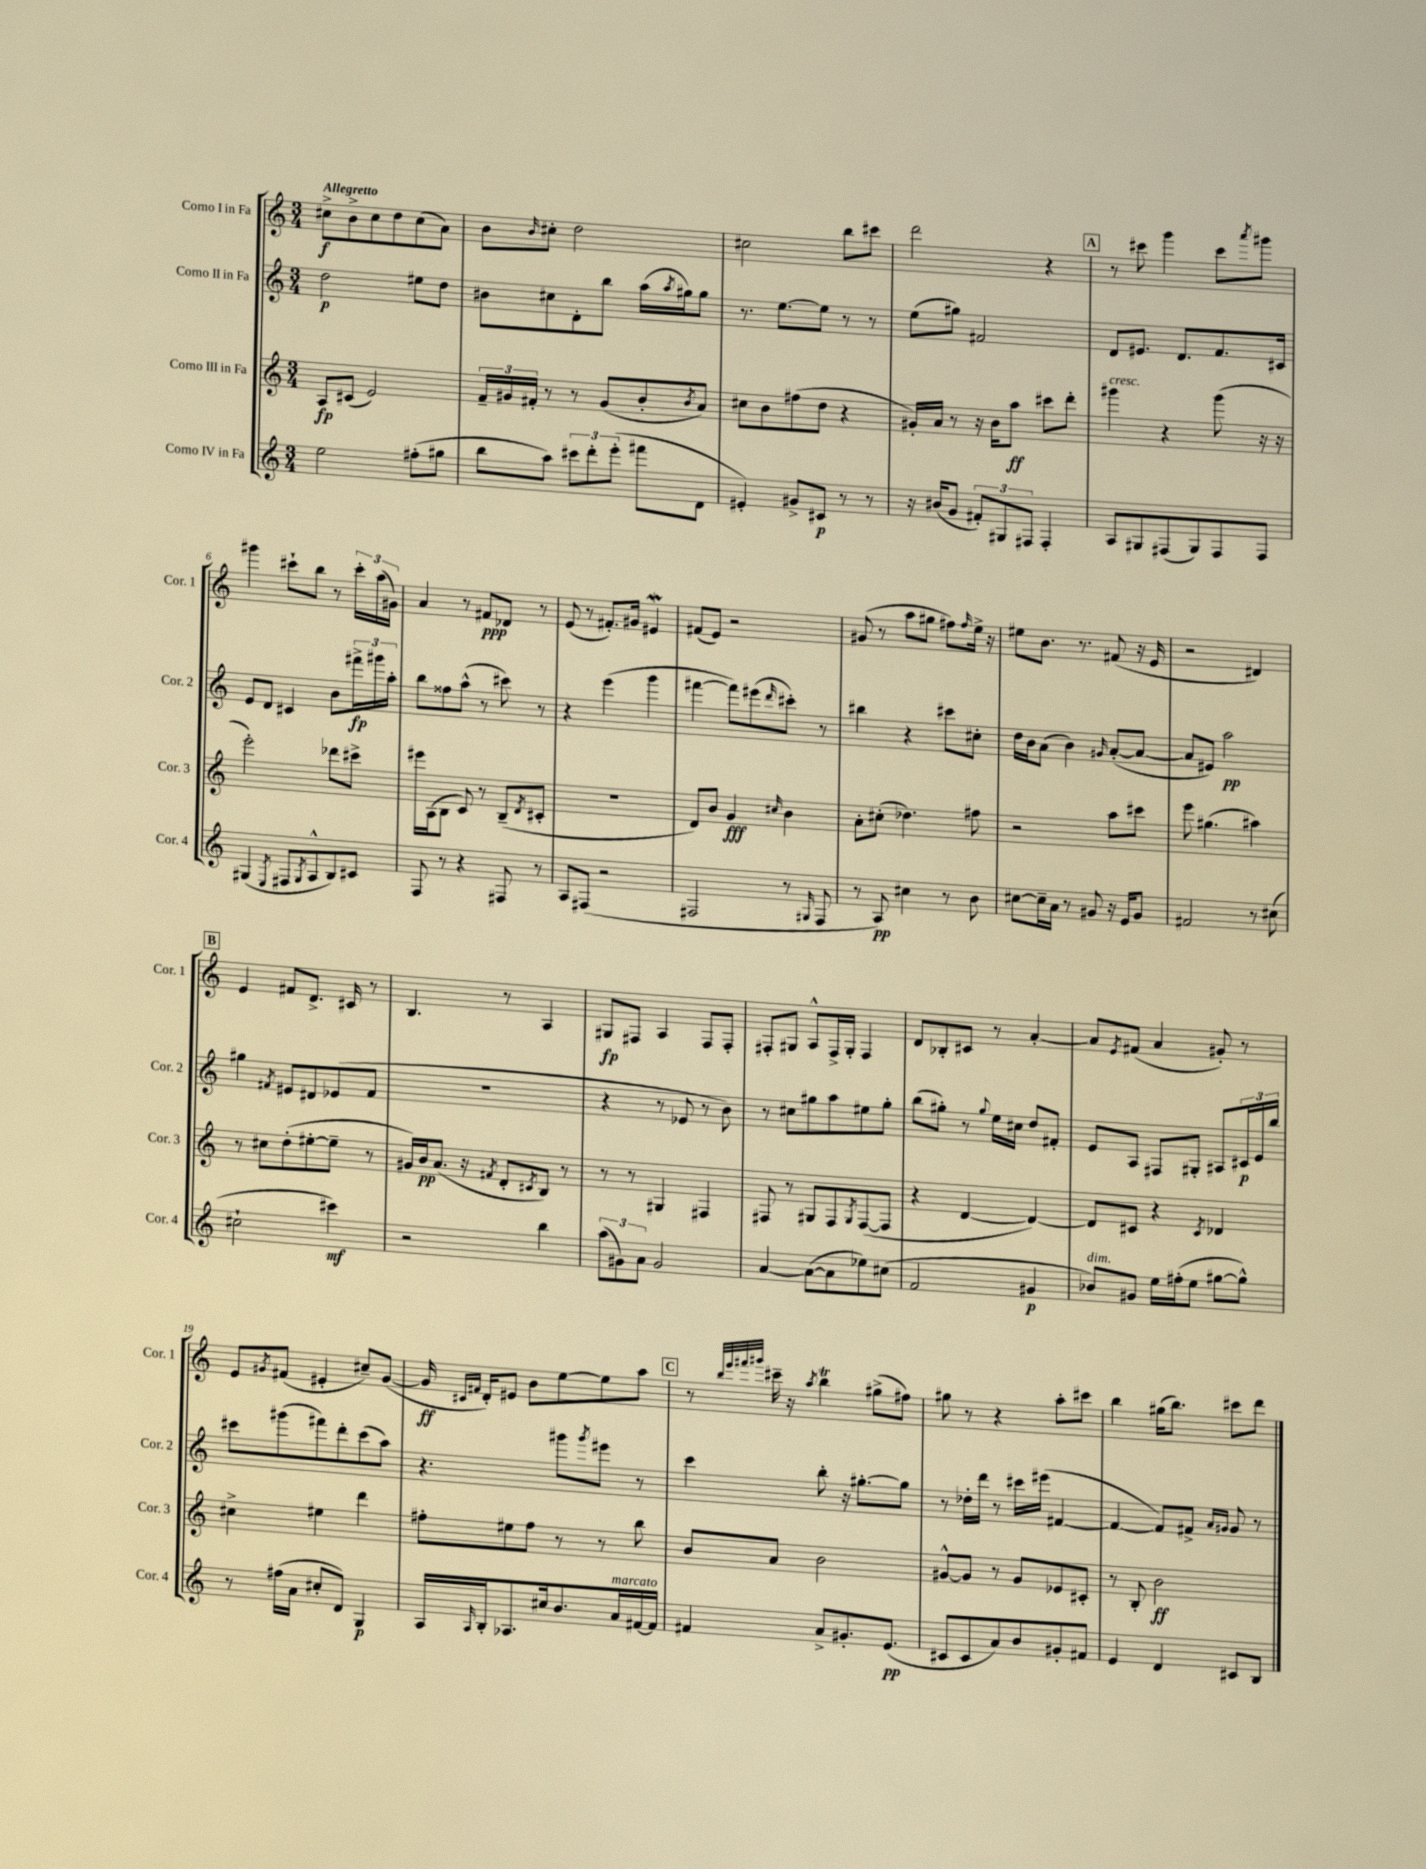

**kern	**dynam	**kern	**dynam	**kern	**dynam	**kern	**dynam
*part4	*part4	*part3	*part3	*part2	*part2	*part1	*part1
*staff4	*staff4	*staff3	*staff3	*staff2	*staff2	*staff1	*staff1
*I"Corno IV in Fa	*	*I"Corno III in Fa	*	*I"Corno II in Fa	*	*I"Corno I in Fa	*
*I'Cor. 4	*	*I'Cor. 3	*	*I'Cor. 2	*	*I'Cor. 1	*
*clefG2	*	*clefG2	*	*clefG2	*	*clefG2	*
*k[]	*	*k[]	*	*k[]	*	*k[]	*
*M3/4	*	*M3/4	*	*M3/4	*	*M3/4	*
=1	=1	=1	=1	=1	=1	=1	=1
!	!	!	!	!	!	!LO:TX:a:B:t=Allegretto	!
2ee\	.	8A/L	fp	2dd\	p	8cc#X^\L	f
.	.	(8c#X/J	.	.	.	8b^\	.
.	.	2e/)	.	.	.	8cc#\	.
.	.	.	.	.	.	8dd\	.
(8ff#X'\L	.	.	.	8ee#X\L	.	(8cc#\	.
8gg#X\J	.	.	.	8dd\J	.	8a\J)	.
=2	=2	=2	=2	=2	=2	=2	=2
8bb\L	.	24f~/LL	.	8b#X\L	.	8b\L	.
.	.	24g#X/	.	.	.	.	.
.	.	24f#X'/JJ	.	.	.	.	.
.	.	.	.	.	.	16qqb/	.
8aa\J)	.	8r	.	8cc#X\	.	8cc#X'\J	.
12ccc#X\L	.	8r	.	8d'\	.	2dd\	.
12ddd'\	.	.	.	.	.	.	.
.	.	(8g#/L	.	8bb\J	.	.	.
(12eee'\J	.	.	.	.	.	.	.
8fff#X\L	.	8b'/	.	(16aa\LL	.	.	.
.	.	.	.	8qaa/	.	.	.
.	.	.	.	16gg#X\J)	.	.	.
.	.	8qb/	.	.	.	.	.
8d\J	.	8a/J)	.	8gg#\J	.	.	.
=3	=3	=3	=3	=3	=3	=3	=3
4e#X'/)	.	8cc#X\L	.	8.r	.	2cc#X\	.
.	.	8b\	.	.	.	.	.
.	.	.	.	[8.ee\L	.	.	.
8g#X^/L	.	(8ff#X\	.	.	.	.	.
8c#X/J	p	8dd\J	.	8ee\J]	.	.	.
8r	.	4r	.	8r	.	8bb\L	.
8r	.	.	.	8r	.	8ccc#X\J	.
=4	=4	=4	=4	=4	=4	=4	=4
16r	.	16g#X'/LL)	.	(8ee\L	.	2ddd\	.
(16b#X/KL	.	16a/JJ	.	.	.	.	.
8g/J	.	8r	.	8gg#X\J)	.	.	.
12f#X'/L)	.	16r	.	2f#X/	.	.	.
.	.	16b\KL	.	.	.	.	.
12G#X/	.	.	.	.	.	.	.
.	.	8aa\J	ff	.	.	.	.
12F#X/J	.	.	.	.	.	.	.
4F#'/	.	8ccc#X\L	.	.	.	4r	.
.	.	8ddd'\J	.	.	.	.	.
!!LO:REH:place=s1:t=A
=5	=5	=5	=5	=5	=5	=5	=5
!	!	!LO:TX:a:i:t=cresc.	!	!	!	!	!
8A/L	.	4ggg#X\	.	8d/L	.	8r	.
8G#X/	.	.	.	8.e#X/J	.	8ccc#X\	.
(8F#X/	.	4r	.	.	.	4ggg\	.
.	.	.	.	8.d/L	.	.	.
8G#/)	.	.	.	.	.	.	.
8F#/	.	(8ggg#\	.	8.f/	.	8ccc#\L	.
.	.	.	.	.	.	8qaaa/	.
8F#/J	.	16r	.	.	.	8ggg#X\J	.
.	.	16r	.	16c#X/Jk	.	.	.
!!LO:LB:g=z
=6	=6	=6	=6	=6	=6	=6	=6
(4G#X/	.	2eee'\)	.	8e/L	.	4ggg#X\	.
.	.	.	.	8d/J	.	.	.
8qE/	.	.	.	.	.	.	.
8F#X/L	.	.	.	4c#X/	.	8ccc#X`\L	.
8qG#/	.	.	.	.	.	.	.
8A^^/	.	.	.	.	.	8bb\J	.
8B/)	.	8ddd-X\L	.	8b\L	.	8r	.
8c#X/J	.	8ccc#X^\J	.	24fff#X^\L	fp	24ccc#'\LL	.
.	.	.	.	24ggg#X\	.	(24aa\	.
.	.	.	.	24aa'\JJ	.	24g#X\JJ)	.
=7	=7	=7	=7	=7	=7	=7	=7
8F/	.	16eee#X\LL	.	8bb\L	.	4a/	.
.	.	(16A\J	.	.	.	.	.
8r	.	8B\J	.	8ff##X\	.	.	.
4r	.	8c/)	.	(8aa^^\J	.	8r	.
.	.	8r	.	8r	.	8f#X/L	ppp
8F#X/	.	(8B~/L	.	8ccc#X\)	.	8d-X/J	.
.	.	8qd/	.	.	.	.	.
8r	.	8c#X'/J	.	8r	.	8r	.
=8	=8	=8	=8	=8	=8	=8	=8
8A/L	.	2.r	.	4r	.	(8e/	.
(8F#X/J	.	.	.	.	.	8r	.
2r	.	.	.	(4eee\	.	8.f#X'/L)	.
.	.	.	.	.	.	16g#X/Jk	.
.	.	.	.	4ggg\	.	4e#XW/	.
=9	=9	=9	=9	=9	=9	=9	=9
2F#X/	.	8d/L)	.	[4fff#X\	.	(8f#X/L	.
.	.	8b/J	.	.	.	8e/J)	.
.	.	4g/	fff	8fff#\L])	.	2r	.
.	.	.	.	(8eee#X\	.	.	.
.	.	16qqcc#X/	.	16qqddd/	.	.	.
8r	.	4b\	.	8ccc#X'\J)	.	.	.
16qqG#X/	.	.	.	.	.	.	.
8F#/	.	.	.	8r	.	.	.
=10	=10	=10	=10	=10	=10	=10	=10
8r	.	8a'\L	.	4bb#X\	.	(8g#X/	.
8A/)	pp	(8cc#X'\J	.	.	.	8r	.
4cc#X\	.	4.dd-X\)	.	4r	.	8aa\L	.
.	.	.	.	.	.	8gg#X\J	.
8r	.	.	.	8ccc#X\L	.	8ff#X\L)	.
.	.	.	.	.	.	16qqff#/	.
8b\	.	8ff#X\	.	8cc#X'\J	.	16ee^\Jk	.
.	.	.	.	.	.	16r	.
=11	=11	=11	=11	=11	=11	=11	=11
[8cc#X\L	.	2r	.	16dd\LL	.	8ee#X\L	.
.	.	.	.	16b\J	.	.	.
16cc#~\L]	.	.	.	(8a\J	.	8.b\J	.
16a\JJ	.	.	.	.	.	.	.
8r	.	.	.	4b\)	.	.	.
.	.	.	.	.	.	8.r	.
8g#X/	.	.	.	.	.	.	.
.	.	.	.	16qqg#X/	.	.	.
16r	.	8aa\L	.	([8a'/L	.	(8f#X/	.
16e/KL	.	.	.	.	.	.	.
8g#/J	.	8ccc#X\J	.	8a/J_	.	16r	.
.	.	.	.	.	.	16e/	.
=12	=12	=12	=12	=12	=12	=12	=12
2f#X/	.	8eee\	.	8a/L]	.	2r	.
.	.	(4.gg#X\	.	8e#X/J)	.	.	.
.	.	.	.	2aa\	pp	.	.
8r	.	4aa#X\)	.	.	.	4d#X/)	.
(8cc#X\	.	.	.	.	.	.	.
!!LO:LB:g=z
!!LO:REH:place=s1:t=B
=13	=13	=13	=13	=13	=13	=13	=13
2cc#X`\	.	8r	.	4gg#X\	.	4e/	.
.	.	8cc#X\L	.	.	.	.	.
.	.	.	.	8qf#X/	.	.	.
.	.	(8dd'\	.	8e#X/L	.	8f#X/L	.
.	.	[8ee#X'\	.	8d#X/	.	8.d^/J	.
4ccc#X\)	mf	8ee#~\J]	.	(8e-X/	.	.	.
.	.	.	.	.	.	16c#X/	.
.	.	8r	.	8f#/J	.	8r	.
=14	=14	=14	=14	=14	=14	=14	=14
2r	.	16g#X/LL)	.	2.r	.	4.B/	.
.	.	16b/J	pp	.	.	.	.
.	.	(8.a/J	.	.	.	.	.
.	.	16r	.	.	.	.	.
.	.	8qf#X/	.	.	.	.	.
.	.	8d'/L	.	.	.	8r	.
.	.	8qc#X/	.	.	.	.	.
4bb\	.	8B/J)	.	.	.	4A/	.
.	.	8r	.	.	.	.	.
=15	=15	=15	=15	=15	=15	=15	=15
(12aa\L	.	8r	.	4r	.	8G#X/L	fp
12g#X\)	.	.	.	.	.	.	.
.	.	8r	.	.	.	8F#X/J	.
12a\J	.	.	.	.	.	.	.
2g#/	.	4G#X/	.	8r	.	4A/	.
.	.	.	.	8e-X/	.	.	.
.	.	4F#X/	.	8r	.	8F#/L	.
.	.	.	.	8b\)	.	8F#'/J	.
=16	=16	=16	=16	=16	=16	=16	=16
[4a/	.	8F#X/	.	8r	.	8F#X'/L	.
.	.	8r	.	8cc#X\L	.	8G#X/J	.
(8a\L_	.	8G#X/L	.	8gg#X\	.	8A^^/L	.
8a\]	.	8F#/	.	8aa\	.	16F#^/L	.
.	.	.	.	.	.	16G#'/JJ	.
.	.	8qG#/	.	.	.	.	.
8ee-X\)	.	([8F#/	.	8ee#X\	.	4F#/	.
(8cc#X\J	.	8F#/J]	.	8gg#'\J	.	.	.
=17	=17	=17	=17	=17	=17	=17	=17
2f/	.	4r	.	(8bb\L	.	8d/L	.
.	.	.	.	8gg#X'\J)	.	8B-X'/	.
.	.	[4d/	.	8r	.	8c#X/J	.
.	.	.	.	8qqgg#/	.	.	.
.	.	.	.	16ee\LL	.	8r	.
.	.	.	.	16cc#X\JJ	.	.	.
4g#X/	p	4d/_)	.	8dd/L	.	[4a'/	.
.	.	.	.	8f#X'/J	.	.	.
=18	=18	=18	=18	=18	=18	=18	=18
!LO:TX:a:i:t=dim.	!	!	!	!	!	!	!
8b-X/L)	.	8d/L]	.	8e/L	.	8a/L]	.
.	.	.	.	.	.	8qe/	.
8g#X/J	.	8c#X/J	.	8A/J	.	(8f#X/J	.
16ee\LL	.	4r	.	8F#X/L	.	4a/	.
(16ff#X'\J	.	.	.	.	.	.	.
8ee\J	.	.	.	8G#X'/J	.	.	.
.	.	8qc#/	.	.	.	.	.
[8gg#X\L	.	4d-X/	.	8A#X/L	.	8g#X'/)	.
8gg#^^\J])	.	.	.	24c#X/L	p	8r	.
.	.	.	.	24e/	.	.	.
.	.	.	.	24bb/JJ	.	.	.
!!LO:LB:g=z
=19	=19	=19	=19	=19	=19	=19	=19
8r	.	4cc#X^\	.	8ccc#X\L	.	8e/L	.
.	.	.	.	.	.	8qg#X/	.
(16ff#X\LL	.	.	.	(8ggg#X\	.	(8f#X/J	.
16a\JJ	.	.	.	.	.	.	.
8cc#X'/L	.	4ee#X\	.	8fff#X\)	.	4e#X'/	.
8d/J)	.	.	.	8ddd'\	.	.	.
4G/	p	4ddd\	.	(8ccc#\	.	8cc#X~/L)	.
.	.	.	.	8aa\J)	.	([8g#/J	.
=20	=20	=20	=20	=20	=20	=20	=20
16A/LL	.	8ff#X'\L	.	4.r	.	16g#/]	ff
.	.	.	.	.	.	16qqc#X/LL	.
16qqA/	.	.	.	.	.	16qqf#X/JJ	.
16B'/J	.	.	.	.	.	16d'/KL)	.
8.A-X/	.	8ee#X\	.	.	.	8e#X/J	.
.	.	8ff#\J	.	.	.	8b\L	.
16cc#X/k	.	.	.	.	.	.	.
8.b/	.	8r	.	8ggg#X\L	.	[8ee\	.
.	.	.	.	8qggg#/	.	.	.
.	.	8r	.	8eee#X\J	.	8ee\]	.
!LO:TX:a:i:t=marcato	!	!	!	!	!	!	!
16a/L	.	.	.	.	.	.	.
[16f#X/	.	8bb\	.	8r	.	8aa\J	.
16f#/JJ]	.	.	.	.	.	.	.
!!LO:REH:place=s1:t=C
=21	=21	=21	=21	=21	=21	=21	=21
4f#X/	.	8b/L	.	4ccc\	.	8r	.
.	.	.	.	.	.	32qqbb/LLL	.
.	.	.	.	.	.	32qqeee/	.
.	.	.	.	.	.	32qqfff#X/	.
.	.	.	.	.	.	32qqggg#X/JJJ	.
.	.	8a/J	.	.	.	16ccc#X~\	.
.	.	.	.	.	.	16r	.
.	.	.	.	.	.	8qaa/	.
8a^/L	.	2b\	.	8bb'\	.	4bbt\	.
8.g#X'/	.	.	.	16r	.	.	.
.	.	.	.	[8.gg#X'\L	.	.	.
.	.	.	.	.	.	(8gg#X^\L	.
(8.e/J	pp	.	.	.	.	.	.
.	.	.	.	8gg#\J]	.	8ff#X\J)	.
=22	=22	=22	=22	=22	=22	=22	=22
8c#X/L	.	[8g#X^^/L	.	8r	.	8gg#X\	.
8c#/	.	8g#/J]	.	16dd-X'\LL	.	8r	.
.	.	.	.	16ddd\JJ	.	.	.
8a/)	.	8r	.	8r	.	4r	.
8b/	.	8g#/L	.	16ccc#X\LL	.	.	.
.	.	.	.	(16eee#X\JJ	.	.	.
8g#X'/	.	8e-X/	.	[4f#X/	.	8aa'\L	.
8f#X/J	.	8c#X'/J	.	.	.	8ccc#X\J	.
=23	=23	=23	=23	=23	=23	=23	=23
4e/	.	8r	.	4f#/_	.	4bb\	.
.	.	8B'/	.	.	.	.	.
4d/	.	2b\	ff	8f#/L])	.	(16gg#X\KL	.
.	.	.	.	.	.	8.bb\J)	.
.	.	.	.	8f#X^/J	.	.	.
.	.	.	.	16qqa/LL	.	.	.
.	.	.	.	16qqg#X/JJ	.	.	.
8c#X/L	.	.	.	8g#/	.	8ccc#X\L	.
8B/J	.	.	.	8r	.	8ddd\J	.
==	==	==	==	==	==	==	==
*-	*-	*-	*-	*-	*-	*-	*-
